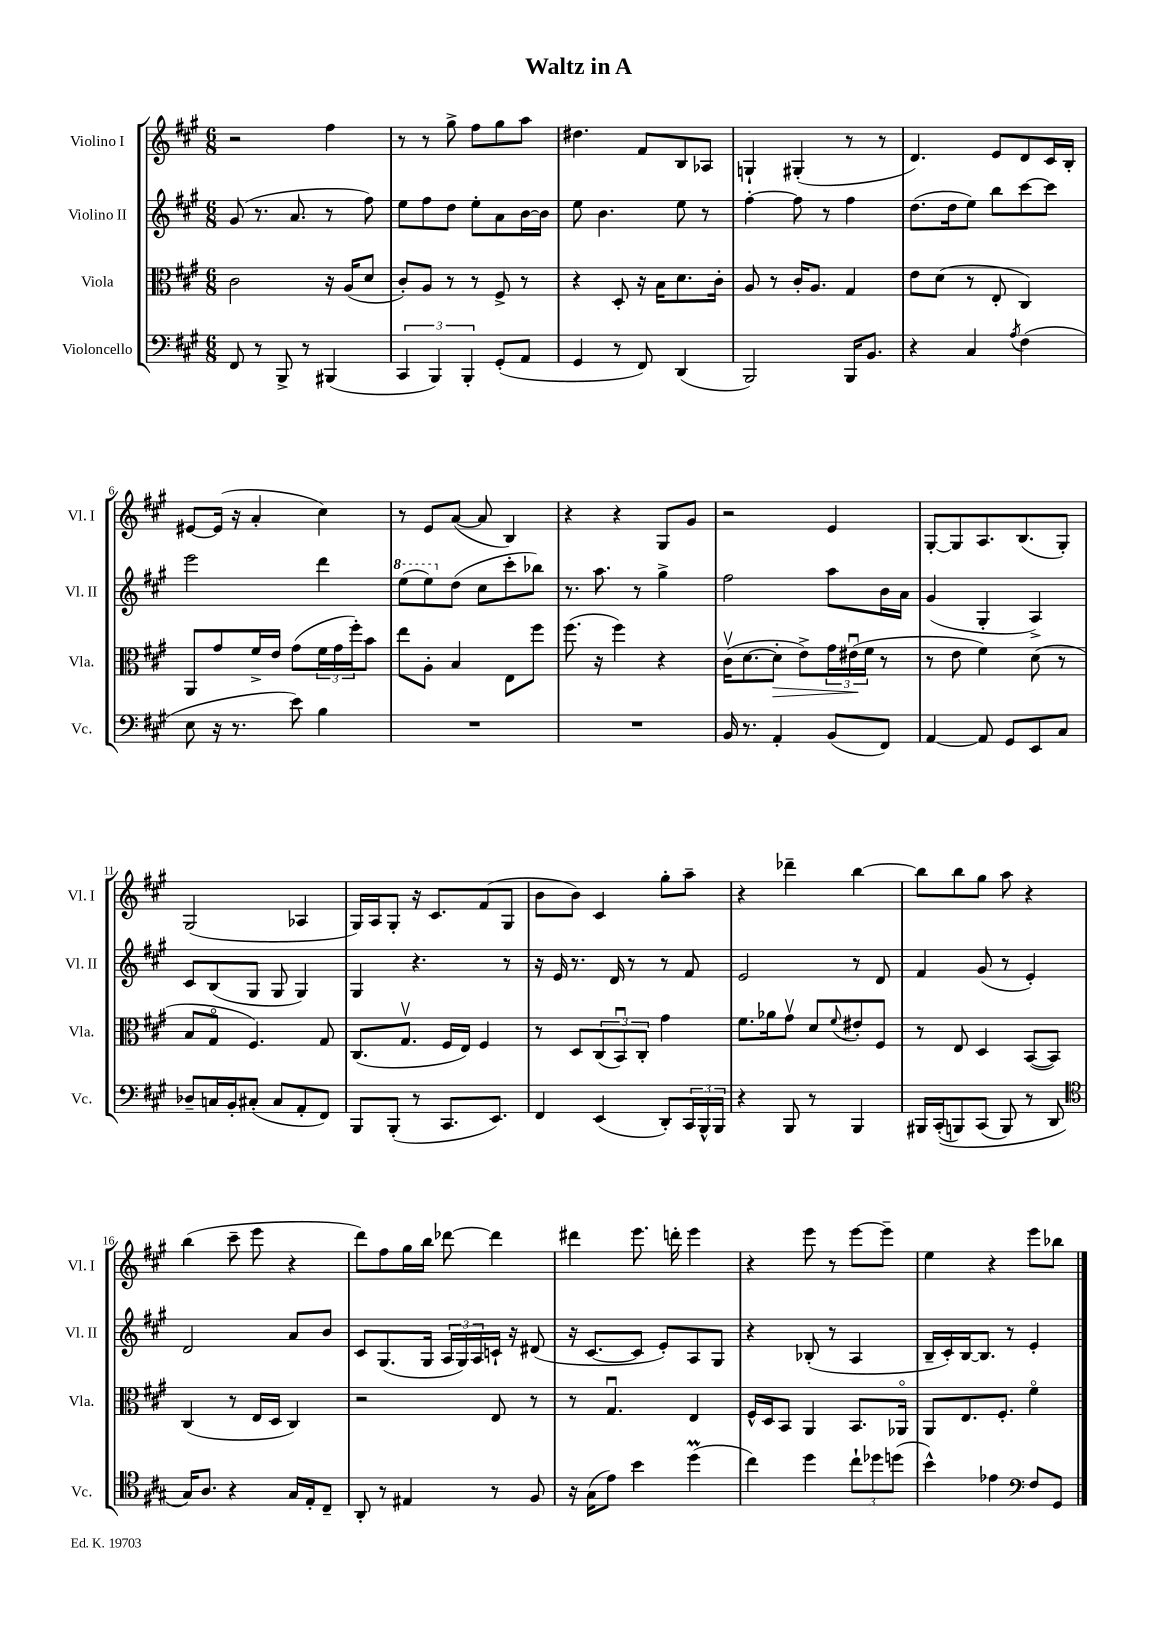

**kern	**kern	**kern	**kern
*staff4	*staff3	*staff2	*staff1
*clefF4	*clefC3	*clefG2	*clefG2
*k[f#c#g#]	*k[f#c#g#]	*k[f#c#g#]	*k[f#c#g#]
*M6/8	*M6/8	*M6/8	*M6/8
8FF#/	2c#\	(8g#/	2r
8r	.	8.r	.
8BBB^/	.	.	.
.	.	8.a/	.
8r	.	.	.
(4BBB#/	16r	8r	4ff#\
.	(16A/LK	.	.
.	8d/J	8ff#\)	.
=	=	=	=
6CC#/	8c#'/L)	8ee\L	8r
.	8A/J	8ff#\	8r
6BBB/)	.	.	.
.	8r	8dd\J	8gg#^\
6BBB'/	.	.	.
.	8r	8ee'\L	8ff#\L
(8GG#'/L	8F#^/	8a\	8gg#\
8AA/J	8r	[16b\L	8aa\J
.	.	16b\]JJ	.
=	=	=	=
4GG#/	4r	8ee\	4.dd#\
.	.	4.b\	.
8r	8D'/	.	.
8FF#/)	16r	.	8f#/L
.	16B\LK	.	.
(4DD/	8.d\	8ee\	8B/
.	.	8r	8A-/J
.	16c#'\Jk	.	.
=	=	=	=
2BBB/)	8A/	[4ff#'\	4G`/
.	8r	.	.
.	16c#'/LK	8ff#\]	(4G#'/
.	8.A/J	.	.
.	.	8r	.
16BBB/LK	4G#/	4ff#\	8r
8.BB/J	.	.	.
.	.	.	8r
=	=	=	=
4r	8e\L	(8.dd\L	4.d/)
.	(8d\J	.	.
.	.	16dd\k	.
4C#/	8r	8ee\J)	.
.	8E'/	8bb\L	8e/L
8qA/	.	.	.
(4F#\	4C#/)	[8ccc#\	8d/
.	.	8ccc#\]J	16c#/L
.	.	.	16B'/JJ
=	=	=	=
8E\	8AA/L	2eee\	[8e#/L
16r	8g#/	.	(16e#/]Jk
8.r	.	.	16r
.	16f#^/L	.	4a'/
.	16e/JJ	.	.
8e\)	(8g#\L	.	.
4B\	24f#\L	4ddd\	4cc#\)
.	24g#\	.	.
.	24ff#'\J)	.	.
.	8b\J	.	.
=	=	=	=
2.r	8ee\L	(8eee\L	8r
.	8A'\J	8eee\)	8e/L
.	4B/	(8dd\J	([8a/J
.	.	8cc#\L	8a/]
.	8E\L	8ccc#'\	4B/)
.	8ff#\J	8bb-\J)	.
=	=	=	=
2.r	(8.ff#\	8.r	4r
.	16r	8.aa\	.
.	4ff#\)	.	4r
.	.	8r	.
.	4r	4gg#^\	8G#/L
.	.	.	8g#/J
=	=	=	=
16BB/	(16c#v\LK	2ff#\	2r
8.r	[8.d\	.	.
4AA'/	8d'\]J	.	.
.	8e^\L)	.	.
(8BB/L	24g#\L	8aa\L	4e/
.	(24e#u\	.	.
.	24f#\JJ	.	.
8FF#/J)	8r	16b\L	.
.	.	16a\JJ	.
=	=	=	=
[4AA/	8r	(4g#/	[8G#'/L
.	8e\	.	8G#/]
8AA/]	4f#\)	4G#'/	8.A/
8GG#/L	.	.	.
.	.	.	(8.B/
8EE/	(8d\	4A^/)	.
8C#/J	8r	.	8G#'/J)
=	=	=	=
8D-~/L	8B/L	8c#/L	(2G#/
16C/L	8G#o/J	(8B/	.
16BB'/J	.	.	.
(8C#'/J	4.F#/)	8G#/J	.
8C#/L	.	8G#/	.
8AA'/	.	4G#/)	4A-/
8FF#/J)	8G#/	.	.
=	=	=	=
8BBB/L	(8.C#/L	4G#/	16G#/LL)
.	.	.	16A/J
(8BBB'/J	.	.	8G#'/J
.	8.G#v/J	.	.
8r	.	4.r	16r
.	.	.	8.c#/L
8.CC#/L	16F#/LL	.	.
.	16E/JJ)	.	.
.	4F#/	.	(8f#/
8.EE/J)	.	.	.
.	.	8r	8G#/J
=	=	=	=
4FF#/	8r	16r	8b\L
.	.	16e/	.
.	8D/L	8.r	8b\J)
(4EE/	(12C#/	.	4c#/
.	.	16d/	.
.	12BBu/)	.	.
.	.	8r	.
.	12C#'/J	.	.
8DD'/L)	4g#\	8r	8gg#'\L
24CC#/L	.	8f#/	8aa~\J
24BBB^^/	.	.	.
24BBB/JJ	.	.	.
=	=	=	=
4r	8.f#\L	2e/	4r
.	16a-\k	.	.
8BBB/	8g#v\J	.	4ddd-~\
8r	8d/L	.	.
.	8qqf#/	.	.
4BBB/	8e#'/	8r	[4bb\
.	8F#/J	8d/	.
=	=	=	=
16BBB#/LL	8r	4f#/	8bb\]L
&((16CC#'/J	.	.	.
8BBB/)	8E/	.	8bb\
(8CC#/J	4D/	(8g#/	8gg#\J
8BBB/)	.	8r	8aa\
8r	([8BB/L	4e'/)	4r
8DD/	8BB/]J)	.	.
=	=	=	=
*clefC4	*	*	*
16G#/LK&)	(4C#/	2d/	(4bb\
8.A/J	.	.	.
4r	8r	.	8ccc#~\
.	16E/LL	.	8eee\
.	16D/JJ	.	.
16G#/LL	4C#/)	8a/L	4r
16E'/J	.	.	.
8C#~/J	.	8b/J	.
=	=	=	=
8AA'/	2r	8c#/L	8ddd\L)
8r	.	(8.G#/	8ff#\
4E#/	.	.	16gg#\L
.	.	16G#/Jk	16bb\JJ
.	.	24A/LL	[8ddd-\
.	.	24G#/)	.
.	.	24A/	.
8r	8E/	16c`/JJ	4ddd-\]
.	.	16r	.
8F#/	8r	(8d#/	.
=	=	=	=
16r	8r	16r	4ddd#\
(16G#\LK	.	[8.c#/L	.
8e\J)	4.G#u/	.	.
4b\	.	8c#/]J	8.eee\
.	.	8e'/L)	.
.	.	.	16ddd'\
(4dd\	4E/	8A/	4eee\
.	.	8G#/J	.
=	=	=	=
4cc#\)	16F#^^/LL	4r	4r
.	16D/J	.	.
.	8BB/J	.	.
4dd\	4AA/	(8B-'/	8eee\
.	.	8r	8r
12cc#`\L	8.BB/L	4A/	[8eee\L
12dd-\	.	.	.
.	.	.	8eee~\]J
(12dd\J	.	.	.
.	16AA-o/Jk	.	.
=	=	=	=
4b^^\)	8AA/L	16B~/LL	4ee\
.	.	16c#'/)	.
.	8.E/	[16B/J	.
.	.	8.B/]J	.
4e-\	.	.	4r
.	8.F#'/J	.	.
.	.	8r	.
*clefF4	*	*	*
8F#/L	4f#o\	4e'/	8eee\L
8GG#/J	.	.	8bb-\J
==	==	==	==
*-	*-	*-	*-
